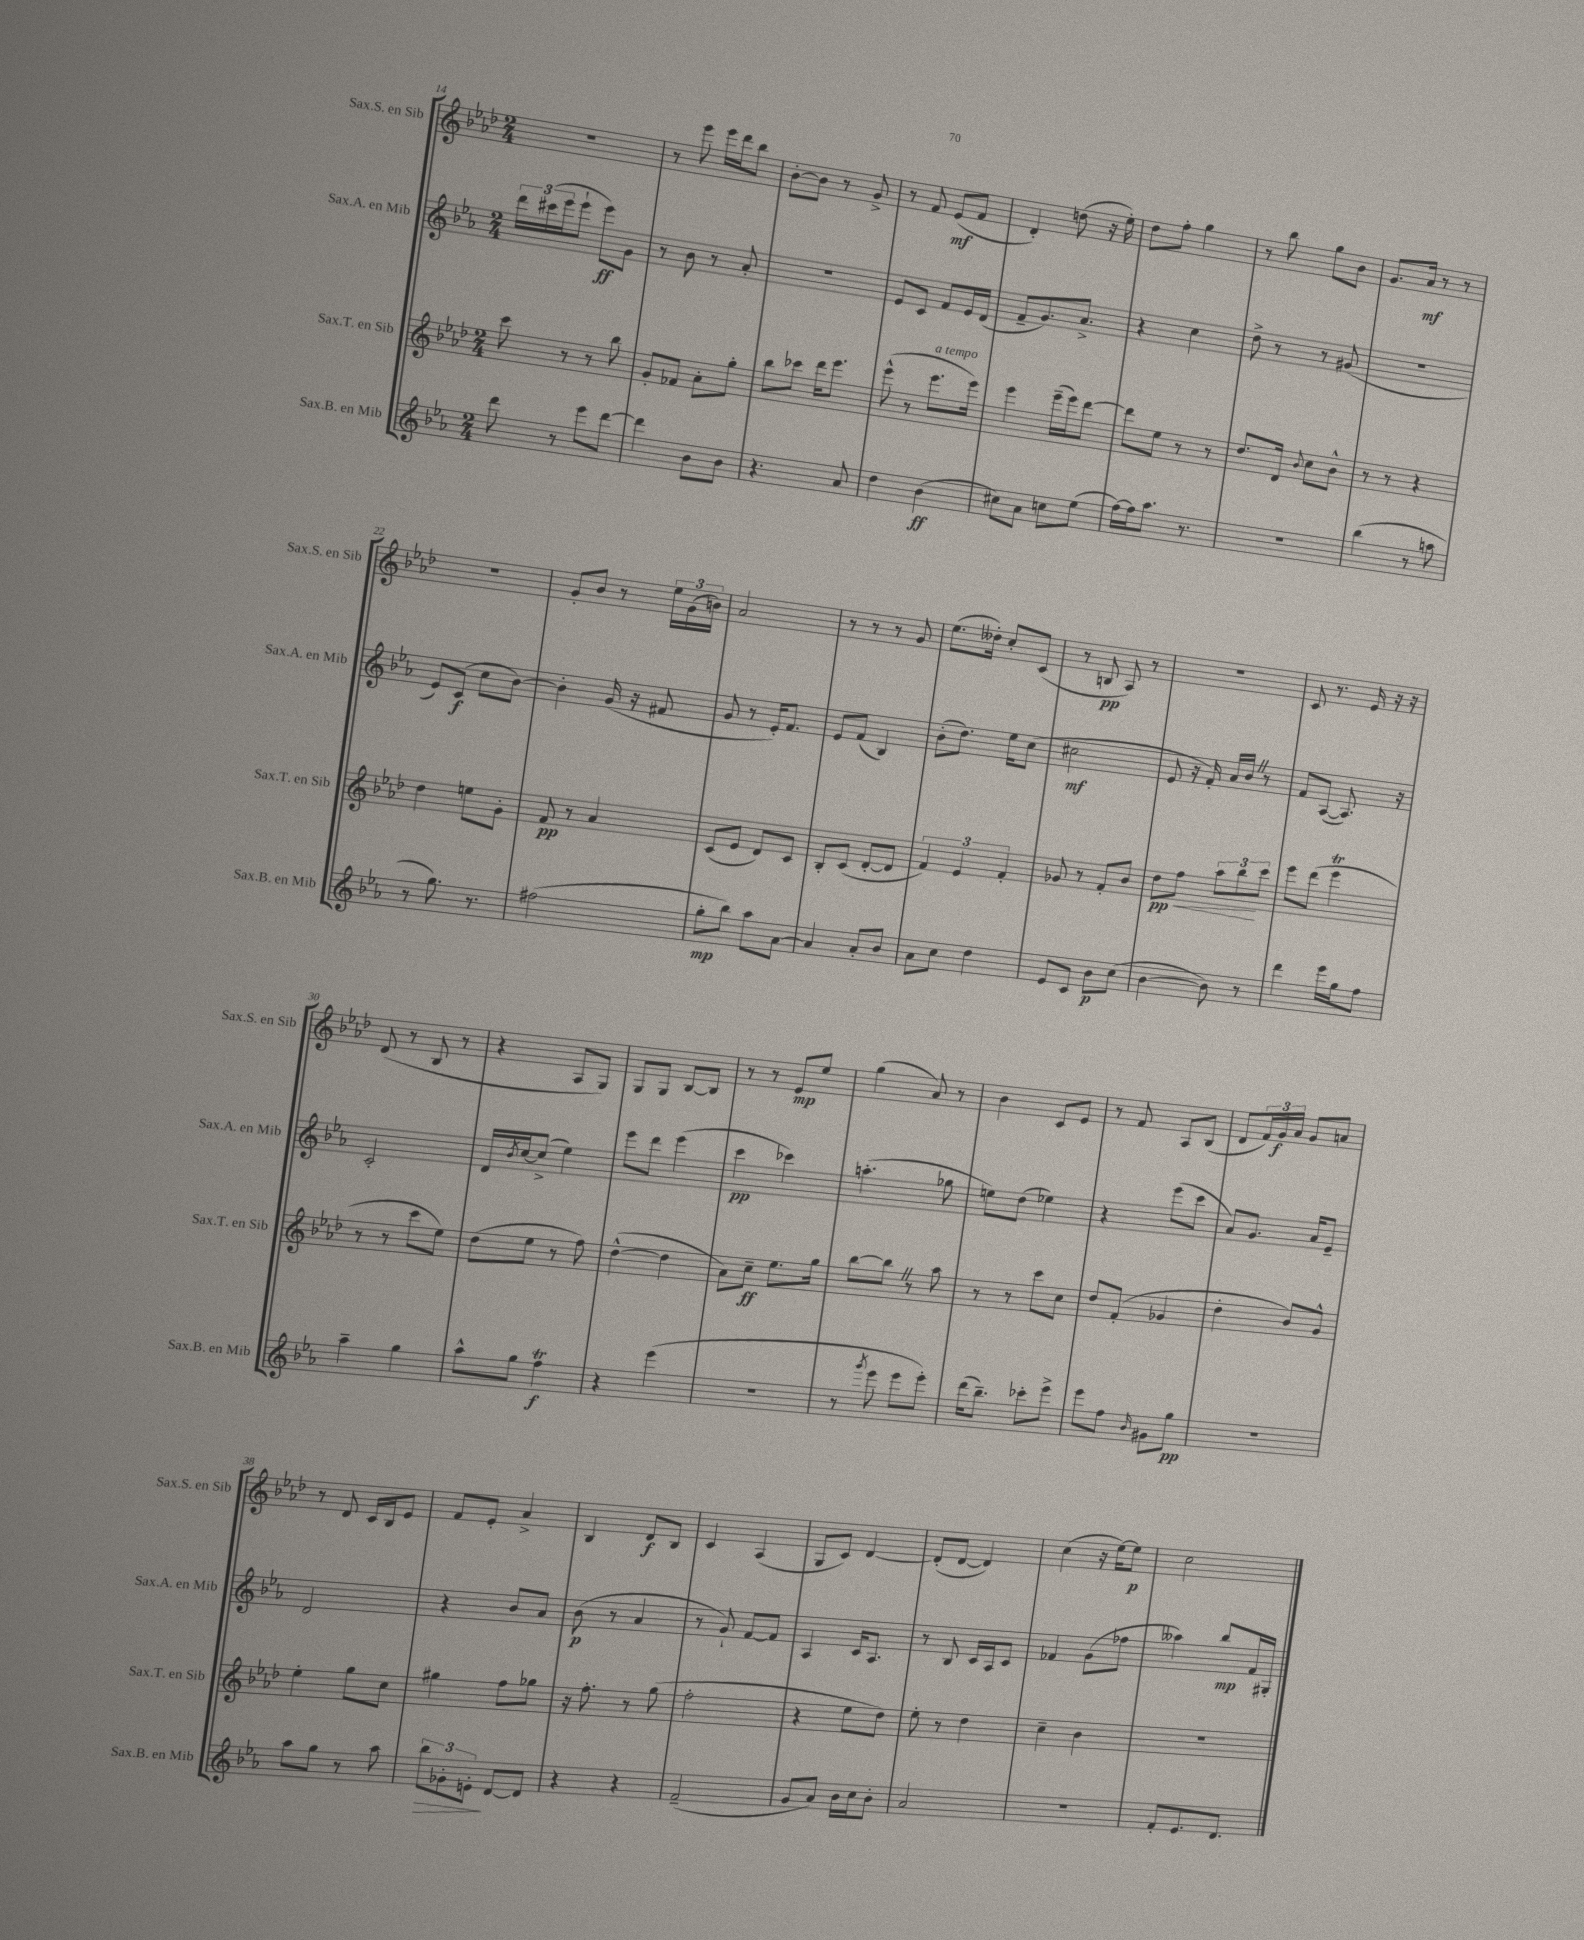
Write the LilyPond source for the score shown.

<<
\new StaffGroup <<
\new Staff = "s0" \with { instrumentName = "Sax.S. en Sib" shortInstrumentName = "Sax.S. en Sib" } {
    \clef treble \key aes \major \numericTimeSignature \time 2/4
    r2 |
    r8 ees'''8 ees'''16 des'''16 bes''8 |
    bes'8~-. bes'8 r8 g'8-> |
    r8 f'8 ees'8\mf( f'8 |
    des'4-.) d''8( r16 ees''16-.) |
    des''8 f''8-. g''4 |
    r8 bes''8 g''8 bes'8 |
    g'8. aes'16\mf r8 r8 |
    R2 |
    g'8-. bes'8 r8 \tuplet 3/2 { ees''16 g'16( b'16) } |
    aes'2 |
    r8 r8 r8 g'8 |
    ees''8.( deses''16-.) c''8-. c'8( |
    r8 b8\pp aes8) r8 |
    r2 |
    c'8 r8. ees'16 r16 r16 |
    des'8( r8 bes8 r8 |
    r4 aes8 g8) |
    g8 g8 bes8~ bes8 |
    r8 r8 ees'8\mp ees''8 |
    g''4( aes'8) r8 |
    bes'4 c'8 ees'8 |
    r8 f'8 aes8 bes8( |
    des'8 \tuplet 3/2 { f'16) g'16\f aes'16 } g'8 a'8 |
    r8 des'8 c'16 bes16 ees'8 |
    f'8 ees'8-. aes'4-> |
    bes4 des'8\f bes8 |
    c'4 aes4( |
    g8 c'8) des'4~ |
    des'8-.( des'8~ des'4) |
    c''4( r16 ees''16~) ees''8\p |
    c''2 \bar "|." |
}
\new Staff = "s1" \with { instrumentName = "Sax.A. en Mib" shortInstrumentName = "Sax.A. en Mib" } {
    \clef treble \key ees \major \numericTimeSignature \time 2/4
    \tuplet 3/2 { d'''16 cis'''16( ees'''16 } ees'''8-! ees'''8\ff) g'8 |
    r8 bes'8 r8 aes'8-. |
    R2 |
    ees'8 c'8 f'8 ees'16 d'16( |
    f'8-- g'8.) aes'8.-> |
    r4 c''4 |
    d''8-> r8 r8 gis'8( |
    R2 |
    ees'8) c'8\f( c''8 bes'8~) |
    bes'4-. g'16( r16 fis'8 |
    g'8 r8 ees'16-.) f'8. |
    ees'8 f'8( bes4) |
    bes'8-.( d''8.) ees''16 c''8( |
    cis''2\mf |
    ees'8 r16 f'16-.) aes'16 bes'16 \once \override BreathingSign.text = \markup { \musicglyph "scripts.caesura.straight" } \breathe r8 |
    f'8 aes8~( aes8.) r16 |
    c'2-. |
    d'16 \acciaccatura { bes'8 } c''16~ c''8->( ees''4) |
    ees'''8 d'''8 ees'''4( |
    c'''4\pp ces'''4) |
    a''4.-.( ges''8 |
    e''8) d''8( ees''4) |
    r4 ees'''8( c'''8 |
    aes'8) g'8. aes'16 ees'8-- |
    d'2 |
    r4 bes'8 aes'8 |
    bes'8\p( r8 aes'4 |
    r8 g'8-!) f'8~ f'8 |
    aes4 c'16 aes8. |
    r8 bes8 c'16 aes16 c'8 |
    fes'4 g'8( fes''8 |
    aeses''4) bes''8\mp f'16 gis16-. \bar "|." |
}
\new Staff = "s2" \with { instrumentName = "Sax.T. en Sib" shortInstrumentName = "Sax.T. en Sib" } {
    \clef treble \key aes \major \numericTimeSignature \time 2/4
    c'''8 r8 r8 bes''8 |
    g'8-. fes'8 aes'8-. g''8-. |
    bes''8 ces'''8 des'''16 ees'''8. |
    ees'''8-^( r8 ees'''8.^\markup { \italic "a tempo" } ees'''16) |
    ees'''4 ees'''16--( ees'''16) des'''8~ |
    des'''8 ees''8 r8 r8 |
    des''8. des'16 \appoggiatura { bes'8 } c''8 bes'8-^ |
    r8 r8 r4 |
    des''4 e''8 g'8-. |
    f'8\pp r8 aes'4 |
    c'8( ees'8 des'8) c'8 |
    bes8-. c'8( des'8~-. des'8 |
    \tuplet 3/2 { f'4) ees'4 f'4-. } |
    ges'8 r8 f'8-. bes'8 |
    des''8\pp f''8\< \tuplet 3/2 { aes''8 bes''8\! c'''8 } |
    ees'''8 des'''8( ees'''4\trill |
    r8 r8 c'''8 ees''8) |
    des''8( ees''8 r8 f''8) |
    des''4~-^( des''4 |
    aes'8) c''8--\ff ees''8. g''16 |
    bes''8~ bes''8 \once \override BreathingSign.text = \markup { \musicglyph "scripts.caesura.straight" } \breathe r8 aes''8 |
    r8 r8 c'''8 c''8 |
    des''8 f'8-.( ges'4 |
    des''4-. bes'8) g'8-^ |
    ees''4-. g''8 c''8 |
    gis''4 f''8 ges''8 |
    r16 f''8.-. r8 g''8( |
    f''2-. |
    r4 ees''8 des''8) |
    ees''8-. r8 des''4 |
    c''4-- bes'4 |
    r2 \bar "|." |
}
\new Staff = "s3" \with { instrumentName = "Sax.B. en Mib" shortInstrumentName = "Sax.B. en Mib" } {
    \clef treble \key ees \major \numericTimeSignature \time 2/4
    d'''8 r8 ees'''8 d'''8~ |
    d'''4 bes'8 bes'8 |
    r4. aes'8 |
    d''4 bes'4\ff( |
    cis''8) aes'8 c''8 ees''8( |
    f''16~) f''16 aes''8. r8. |
    r2 |
    bes''4( r8 a''8 |
    r8 g''8.) r8. |
    fis''2( |
    g''8-.\mp bes''8) aes''8 aes'8~ |
    aes'4 aes'8-. bes'8 |
    aes'8 c''8 d''4 |
    ees'8 c'8 bes'8\p c''8( |
    bes'4~ bes'8) r8 |
    d'''4 ees'''16 g''16 f''8 |
    aes''4-- g''4 |
    aes''8-^ g''8 f''4\trill\f |
    r4 ees'''4( |
    r2 |
    r8 \acciaccatura { g'''8 } ees'''8 ees'''8 ees'''8-.) |
    d'''16( bes''8.--) ces'''8-. ees'''8-> |
    ees'''8 f''8 \grace { bes'16 } gis'8 g''8\pp |
    R2 |
    aes''8 g''8 r8 aes''8 |
    \tuplet 3/2 { bes''8\> ges'8-. e'8-.\! } d'8~ d'8 |
    r4 r4 |
    f'2--( |
    g'8 aes'8) bes'16 c''16 bes'8-. |
    aes'2 |
    R2 |
    f'8-. ees'8. d'8. \bar "|." |
}
>>
>>
\layout { \context { \Score currentBarNumber = #14 } }
